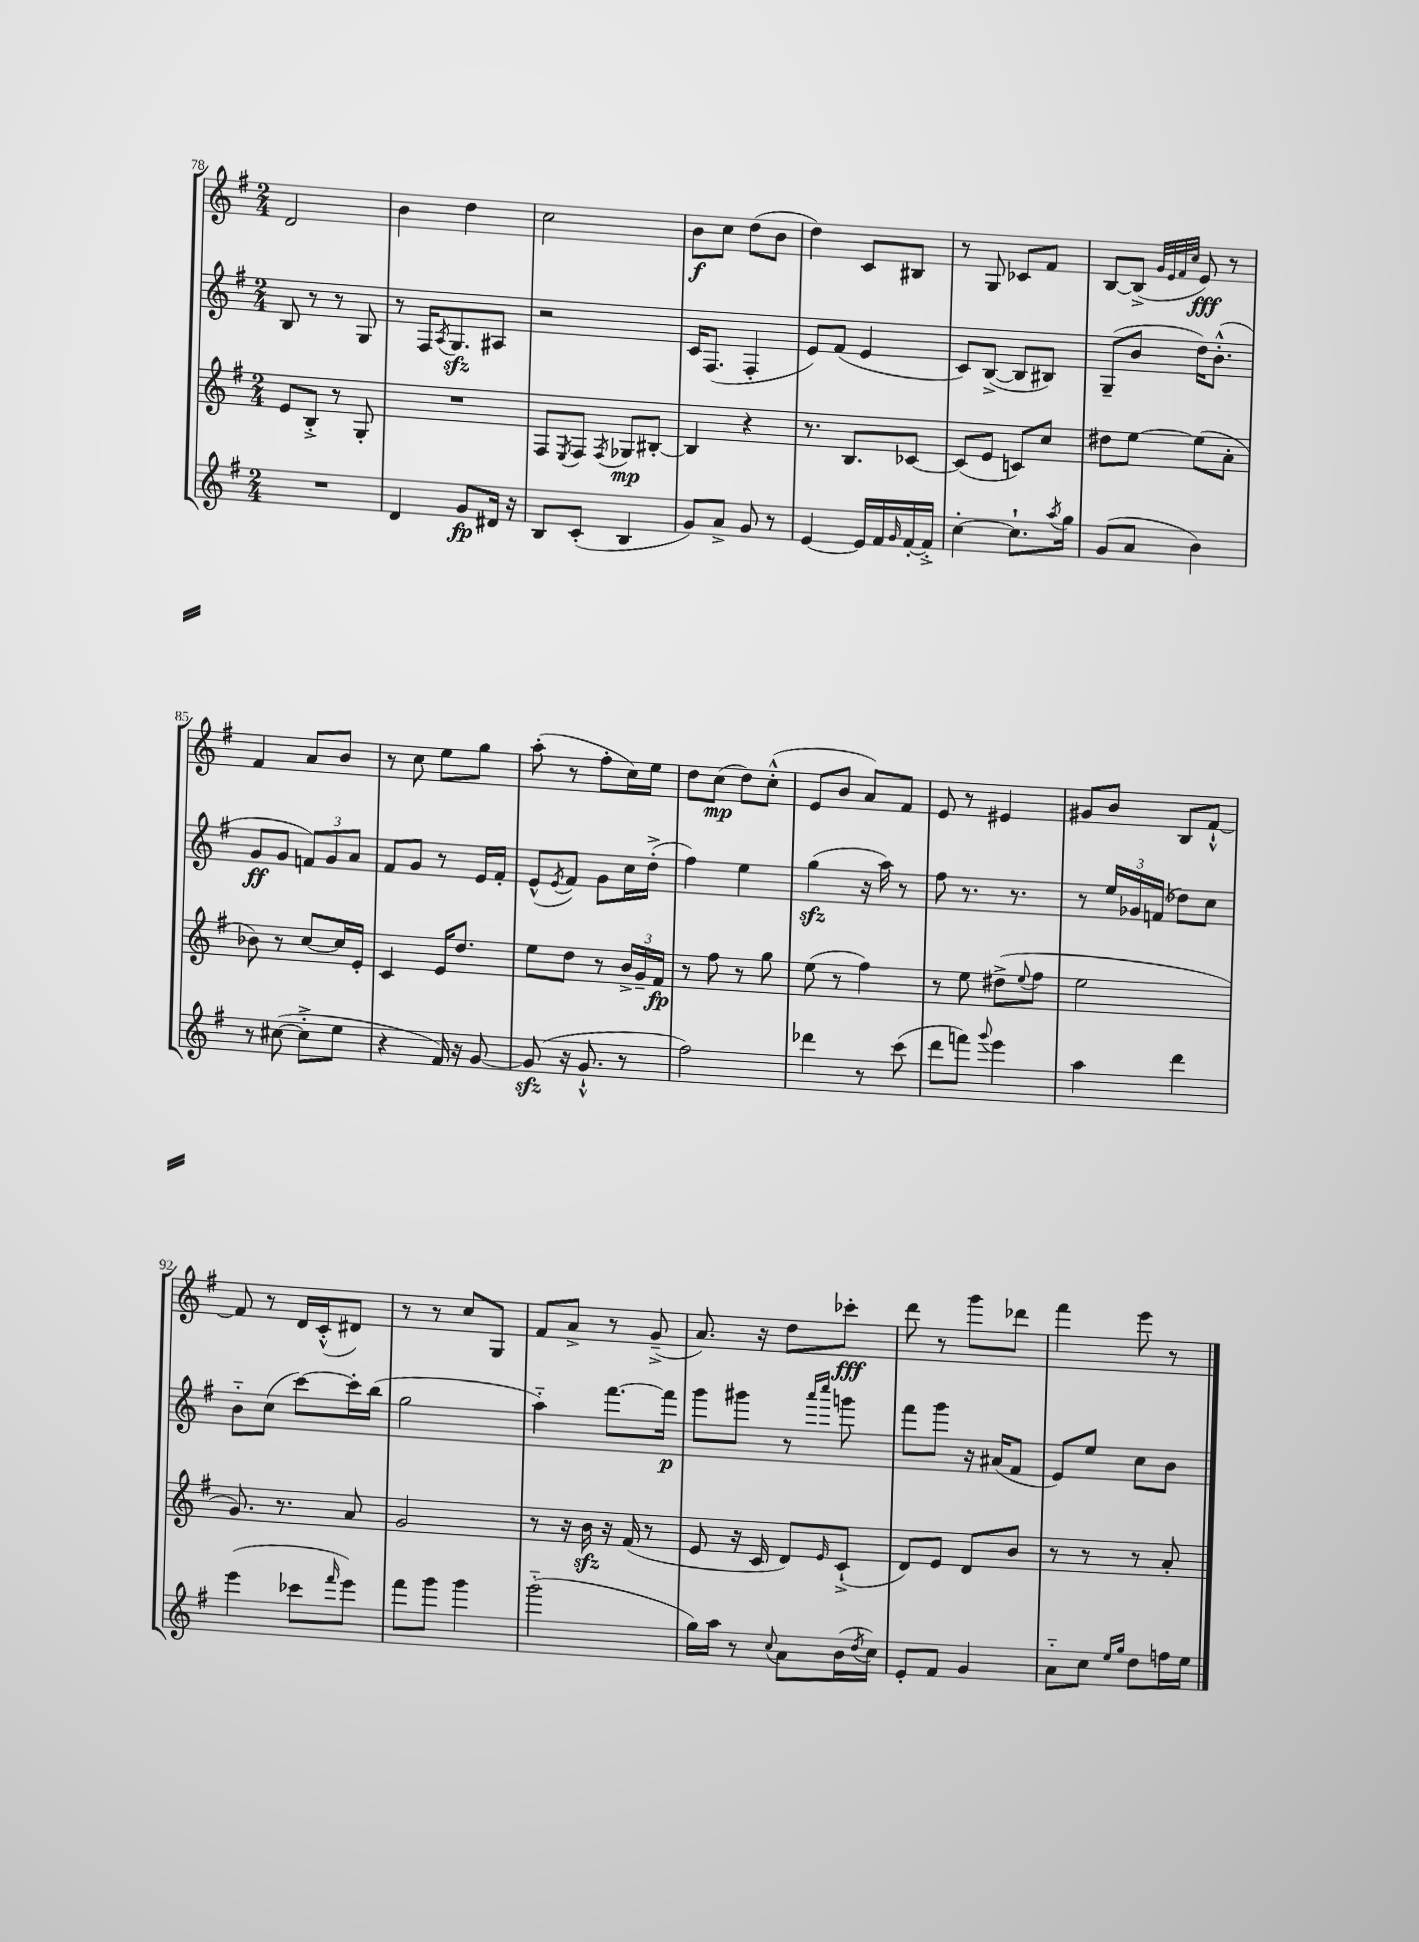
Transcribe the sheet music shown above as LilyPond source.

<<
\new StaffGroup <<
\new Staff = "s0" {
    \clef treble \key g \major \numericTimeSignature \time 2/4
    d'2 |
    b'4 d''4 |
    c''2 |
    b'8\f c''8 d''8( b'8 |
    d''4) c'8 bis8 |
    r8 g8 ces'8 fis'8 |
    b8~ b8->( \grace { g'32 e'32 fis'32 c''32 } e'8\fff) r8 |
    fis'4 a'8 b'8 |
    r8 c''8 e''8 g''8 |
    a''8-.( r8 fis''8-. c''16) e''16 |
    d''8 c''8\mp( d''8) c''8-.-^( |
    e'8 b'8 a'8) fis'8 |
    e'8 r8 eis'4 |
    gis'8 b'8 b8 fis'8~-!-^ |
    fis'8 r8 d'16 c'16-.-^( dis'8) |
    r8 r8 c''8 g8 |
    fis'8 a'8-> r8 g'8--->( |
    a'8.) r16 d''8 ces'''8-.\fff |
    d'''8 r8 g'''8 des'''8 |
    fis'''4 e'''8 r8 \bar "|." |
}
\new Staff = "s1" {
    \clef treble \key g \major \numericTimeSignature \time 2/4
    b8 r8 r8 g8 |
    r8 fis16 \acciaccatura { a8 } g8.\sfz ais8 |
    r2 |
    c'16 fis8.( fis4-. |
    e'8) fis'8( e'4 |
    c'8) b8~->( b8 bis8) |
    g8--( b'8 d''16) b'8.-.-^( |
    g'8\ff g'8 \tuplet 3/2 { f'8) g'8 a'8 } |
    fis'8 g'8 r8 e'16 fis'16-. |
    e'8-^( \acciaccatura { e'8 } fis'8) g'8 c''16 d''16-.->( |
    fis''4) e''4 |
    g''4\sfz( r16 a''16) r8 |
    fis''8 r8. r8. |
    r8 \tuplet 3/2 { e''16 ges'16 f'16( } des''8) c''8 |
    b'8-_ c''8( c'''8~) c'''16-. b''16( |
    g''2 |
    a''4-_) fis'''8.~ fis'''16\p |
    g'''8 gis'''8 r8 \grace { a'''16 c''''16 } g'''8 |
    fis'''8 g'''8 r16 ais'16( fis'8 |
    e'8) e''8 c''8 b'8 \bar "|." |
}
\new Staff = "s2" {
    \clef treble \key g \major \numericTimeSignature \time 2/4
    e'8 b8-.-> r8 g8-. |
    R2 |
    fis8 \acciaccatura { e8 } fis8 \acciaccatura { fis8 } ges8\mp bis8~-. |
    bis4 r4 |
    r8. b8. ces'8~ |
    ces'8( e'8 c'8) c''8 |
    dis''8 e''8~ e''8( a'8-. |
    bes'8) r8 c''8~ c''16 e'16-. |
    c'4 e'16 d''8. |
    e''8 d''8 r8 \tuplet 3/2 { b'16-> g'16-- fis'16\fp } |
    r8 fis''8 r8 g''8 |
    e''8( r8 fis''4) |
    r8 e''8 dis''8->( \appoggiatura { e''8 } fis''8 |
    e''2 |
    g'8.) r8. a'8 |
    g'2 |
    r8 r16 b'16\sfz r16 fis'16( r8 |
    e'8 r16 c'16 d'8) \grace { e'16 } c'8-!->( |
    d'8) e'8 d'8 b'8 |
    r8 r8 r8 a'8-. \bar "|." |
}
\new Staff = "s3" {
    \clef treble \key g \major \numericTimeSignature \time 2/4
    R2 |
    d'4 g'8\fp dis'16 r16 |
    b8 c'8-.( b4 |
    g'8) a'8-> g'8 r8 |
    e'4~ e'16 fis'16 \grace { g'16 } fis'16~-. fis'16-.-> |
    c''4~-. c''8.-! \acciaccatura { a''8 } g''16 |
    g'8( a'8 b'4) |
    r8 cis''8~( cis''8-.-> e''8 |
    r4 fis'16) r16 g'8~ |
    g'8\sfz( r16 g'8.-!-^ r8 |
    fis''2) |
    des'''4 r8 c'''8( |
    d'''8 f'''8) \appoggiatura { g'''8 } e'''4 |
    a''4 d'''4 |
    e'''4( ces'''8 \grace { fis'''16 } e'''8) |
    fis'''8 g'''8 g'''4 |
    g'''2-_( |
    g''16) a''16 r8 \appoggiatura { c''8 } a'8 b'16( \acciaccatura { d''8 } c''16) |
    e'8-. fis'8 g'4 |
    a'8-_ c''8 \grace { e''16 g''16 } d''8 f''16 e''16 \bar "|." |
}
>>
>>
\layout { \context { \Score currentBarNumber = #78 } }
